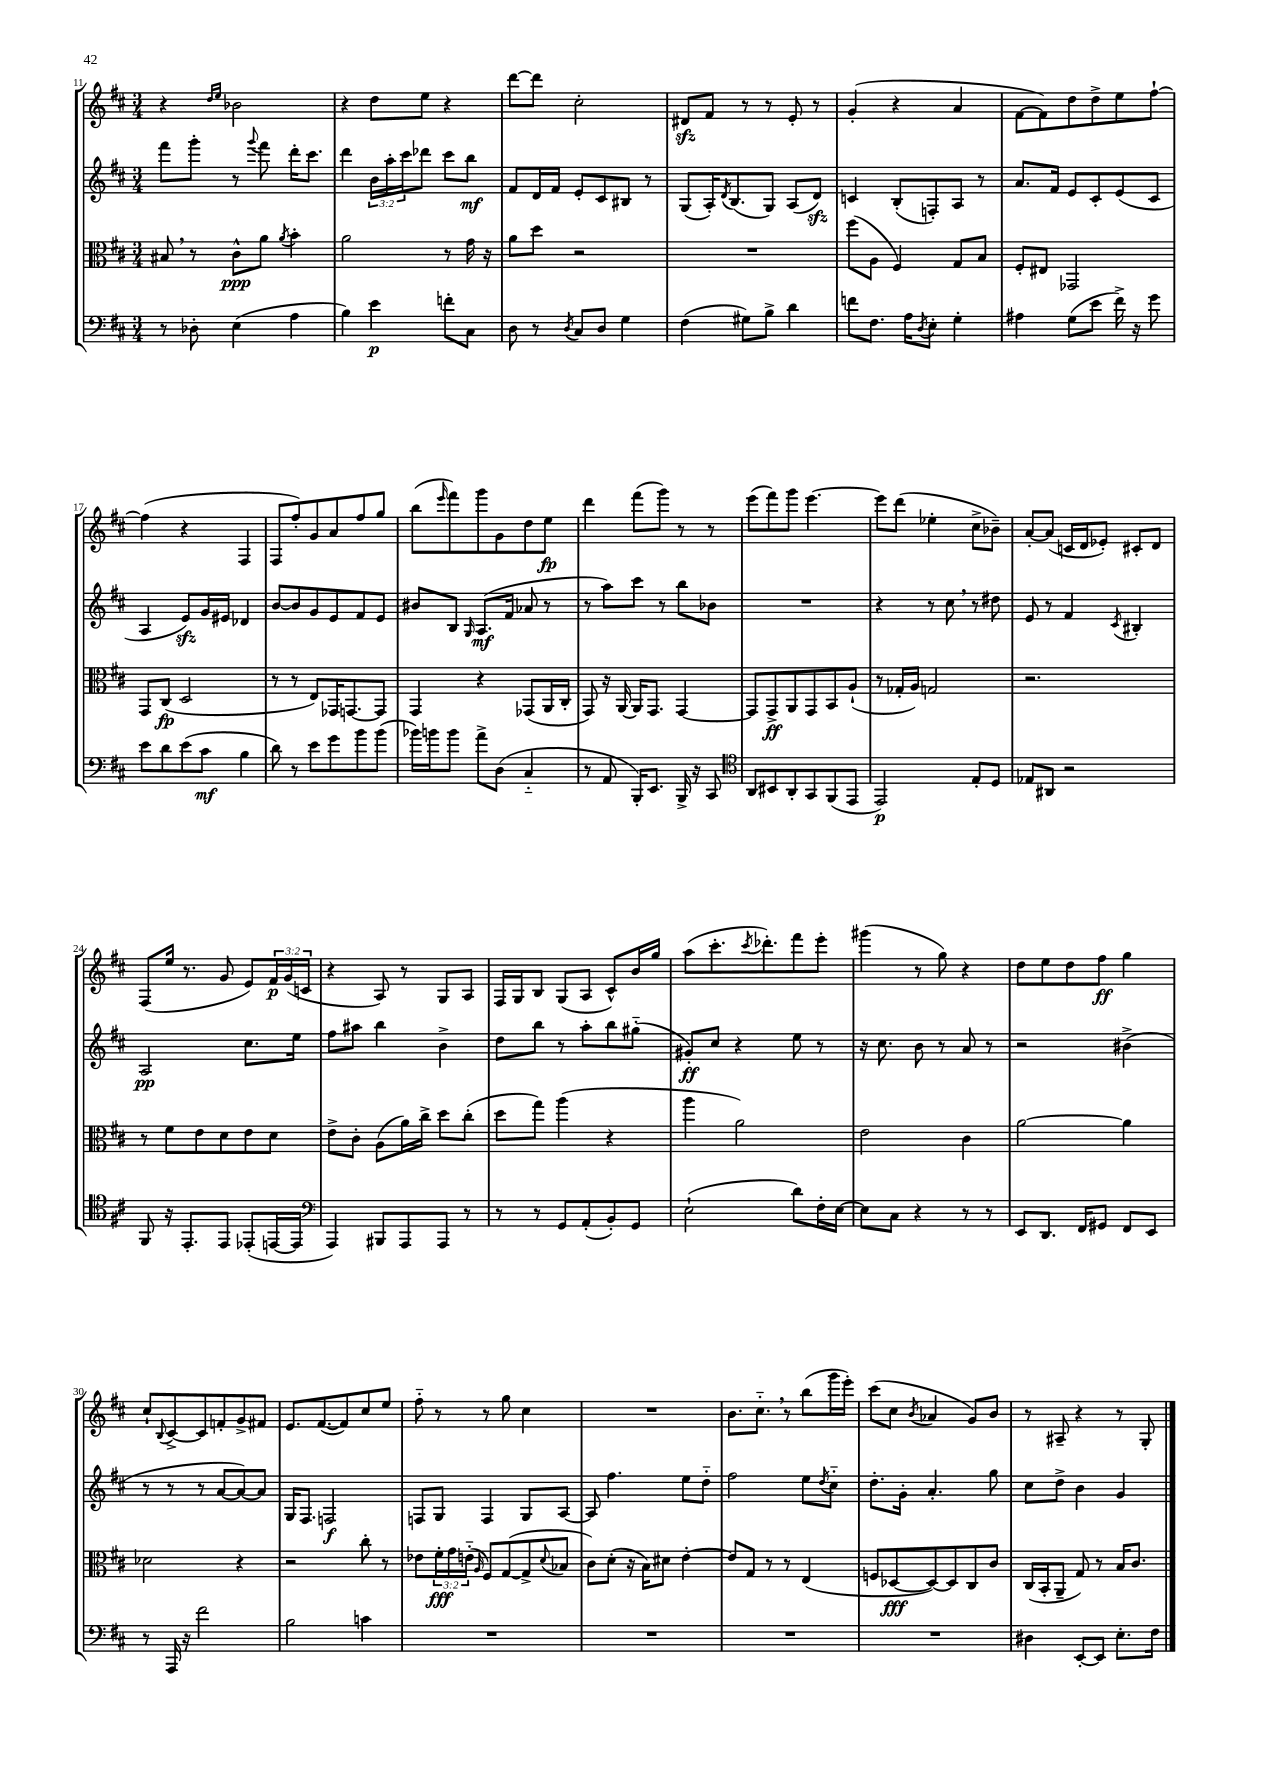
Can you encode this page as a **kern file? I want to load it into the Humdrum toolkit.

**kern	**dynam	**kern	**dynam	**kern	**dynam	**kern	**dynam
*part4	*part4	*part3	*part3	*part2	*part2	*part1	*part1
*staff4	*staff4	*staff3	*staff3	*staff2	*staff2	*staff1	*staff1
*clefF4	*	*clefC3	*	*clefG2	*	*clefG2	*
*k[f#c#]	*	*k[f#c#]	*	*k[f#c#]	*	*k[f#c#]	*
*M3/4	*	*M3/4	*	*M3/4	*	*M3/4	*
=11	=11	=11	=11	=11	=11	=11	=11
8r	.	8B#X,/	.	8fff#\L	.	4r	.
8D-X'\	.	8r	.	8ggg'\J	.	.	.
.	.	.	.	.	.	16qqdd/LL	.
.	.	.	.	.	.	16qqee/JJ	.
(4E\	.	8c#^^\L	ppp	8r	.	2b-X\	.
.	.	.	.	8qqggg/	.	.	.
.	.	8a\J	.	8fff#\	.	.	.
.	.	8qa/	.	.	.	.	.
4A\	.	4b'\	.	16ddd'\KL	.	.	.
.	.	.	.	8.ccc#\J	.	.	.
=12	=12	=12	=12	=12	=12	=12	=12
4B\)	.	2a\	.	4ddd\	.	4r	.
4e\	p	.	.	24b\LL	.	8dd\L	.
.	.	.	.	24aa'\	.	.	.
.	.	.	.	24ccc#\J	.	.	.
.	.	.	.	8ddd-X\J	.	8ee\J	.
8fn'\L	.	8r	.	8ccc#\L	.	4r	.
8C#\J	.	16g\	.	8bb\J	mf	.	.
.	.	16r	.	.	.	.	.
=13	=13	=13	=13	=13	=13	=13	=13
8D\	.	8a\L	.	8f#/L	.	[8ddd\L	.
8r	.	8dd\J	.	16d/L	.	8ddd\J]	.
.	.	.	.	16f#/JJ	.	.	.
8qD/	.	.	.	.	.	.	.
8C#/L	.	2r	.	8e'/L	.	2cc#'\	.
8D/J	.	.	.	8c#/	.	.	.
4G\	.	.	.	8B#X/J	.	.	.
.	.	.	.	8r	.	.	.
=14	=14	=14	=14	=14	=14	=14	=14
(4F#\	.	2.r	.	(8G/L	.	8d#Xzz/L	.
.	.	.	.	16A'/K)	.	8f#/J	.
.	.	.	.	8qd/	.	.	.
.	.	.	.	(8.B/	.	.	.
8G#X\L)	.	.	.	.	.	8r	.
8B^\J	.	.	.	8G/J)	.	8r	.
4d\	.	.	.	(8A/L	.	8e'/	.
.	.	.	.	8dzz/J)	.	8r	.
=15	=15	=15	=15	=15	=15	=15	=15
8fn\L	.	(8ff#\L	.	4cn/	.	(4g'/	.
8.F#\J	.	8A\J	.	.	.	.	.
.	.	4F#/)	.	(8B'/L	.	4r	.
16A\KL	.	.	.	.	.	.	.
8qD/	.	.	.	.	.	.	.
8E'\J	.	.	.	8Fn'/)	.	.	.
4G'\	.	8G/L	.	8A/J	.	4a/	.
.	.	8B/J	.	8r	.	.	.
=16	=16	=16	=16	=16	=16	=16	=16
4A#X\	.	8F#'/L	.	8.a/L	.	[8f#\L	.
.	.	8E#X/J	.	.	.	8f#\])	.
.	.	.	.	16f#/Jk	.	.	.
(8G\L	.	2GG-X/	.	8e/L	.	8dd\	.
8e\J	.	.	.	8c#'/	.	8dd^\	.
16f#^\)	.	.	.	(8e/	.	8ee\	.
16r	.	.	.	.	.	.	.
8g\	.	.	.	8c#/J	.	[8ff#`\J	.
!!LO:LB:g=z
=17	=17	=17	=17	=17	=17	=17	=17
8e\L	.	8GG/L	.	4A/	.	(4ff#\]	.
8d\	.	(8C#/J	fp	.	.	.	.
(8e\	.	2D/	.	8ezz/L)	.	4r	.
8c#\J	mf	.	.	16g/L	.	.	.
.	.	.	.	16e#X/JJ	.	.	.
4B\	.	.	.	4d-X/	.	4F#/	.
=18	=18	=18	=18	=18	=18	=18	=18
8d\)	.	8r	.	[8b/L	.	8F#/L	.
8r	.	8r	.	8b/]	.	8ff#'/)	.
8e\L	.	8E/L)	.	8g/	.	8g/	.
8g\	.	16GG-X/K	.	8e/	.	8a/	.
.	.	[8.GGn/	.	.	.	.	.
8b\	.	.	.	8f#/	.	8ff#/	.
(8b\J	.	8GG/J]	.	8e/J	.	8gg/J	.
=19	=19	=19	=19	=19	=19	=19	=19
16b-X\LL)	.	4GG/	.	8b#X/L	.	(8bb\L	.
16bn\J	.	.	.	.	.	.	.
.	.	.	.	.	.	16qqeee/	.
8b\J	.	.	.	8B/J	.	8fff#\)	.
.	.	.	.	16qqG/	.	.	.
8a^\L	.	4r	.	(8.A/L	mf	8ggg\	.
(8D\J	.	.	.	.	.	8g\	.
.	.	.	.	16f#/Jk	.	.	.
4C#/	.	(8GG-X/L	.	8a-X/	.	8dd\	.
.	.	16AA/L	.	8r	.	8ee\J	fp
.	.	16C#'/JJ	.	.	.	.	.
=20	=20	=20	=20	=20	=20	=20	=20
8r	.	8GG/)	.	8r	.	4ddd\	.
8AA/	.	16r	.	8aa\L)	.	.	.
.	.	[16AA/	.	.	.	.	.
16BBB'/KL)	.	16AA/KL]	.	8ccc#\J	.	(8fff#\L	.
8.EE/J	.	8.GG/J	.	.	.	.	.
.	.	.	.	8r	.	8ggg\J)	.
16BBB^/	.	[4GG/	.	8bb\L	.	8r	.
16r	.	.	.	.	.	.	.
8CC#/	.	.	.	8b-X\J	.	8r	.
=21	=21	=21	=21	=21	=21	=21	=21
*clefC4	*	*	*	*	*	*	*
8AA/L	.	8GG/L]	.	2.r	.	(8eee\L	.
8BB#X/	.	8GG^/	ff	.	.	8fff#\)	.
8AA'/	.	8AA/	.	.	.	8ggg\J	.
8GG/	.	8GG/	.	.	.	[4.eee\	.
(8FF#/	.	8BB/	.	.	.	.	.
8EE/J	.	(8A`/J	.	.	.	.	.
=22	=22	=22	=22	=22	=22	=22	=22
2EE/)	p	8r	.	4r	.	8eee\L]	.
.	.	16G-X'/LL	.	.	.	(8ddd\J	.
.	.	16A/JJ)	.	.	.	.	.
.	.	2Gn/	.	8r	.	4ee-X'\	.
.	.	.	.	8cc#,\	.	.	.
8E'/L	.	.	.	8r	.	8cc#^\L	.
8D/J	.	.	.	8dd#X\	.	8b-X~\J)	.
=23	=23	=23	=23	=23	=23	=23	=23
8E-X/L	.	2.r	.	8e/	.	[8a'/L	.
8AA#X/J	.	.	.	8r	.	(8a/J]	.
2r	.	.	.	4f#/	.	16cn/LL	.
.	.	.	.	.	.	16d/J	.
.	.	.	.	.	.	8e-X'/J)	.
.	.	.	.	8qc#/	.	.	.
.	.	.	.	4B#X'/	.	8c#X'/L	.
.	.	.	.	.	.	8d/J	.
!!LO:LB:g=z
=24	=24	=24	=24	=24	=24	=24	=24
8FF#/	.	8r	.	2A/	pp	(8F#/L	.
16r	.	8f#\L	.	.	.	16ee/Jk	.
8.EE'/L	.	.	.	.	.	8.r	.
.	.	8e\	.	.	.	.	.
8EE/J	.	8d\	.	.	.	8g/	.
(8EE-X'/L	.	8e\	.	8.cc#\L	.	8e/L)	.
[16EEn/L	.	8d\J	.	.	.	24f#/L	p
.	.	.	.	.	.	(24g/	.
16EE/JJ]	.	.	.	16ee\Jk	.	.	.
.	.	.	.	.	.	24cn/JJ	.
=25	=25	=25	=25	=25	=25	=25	=25
*clefF4	*	*	*	*	*	*	*
4AAA/)	.	8e^\L	.	8ff#\L	.	4r	.
.	.	8c#'\J	.	8aa#X\J	.	.	.
8BBB#X/L	.	(8A\L	.	4bb\	.	8A/)	.
8AAA/	.	16a\L)	.	.	.	8r	.
.	.	16cc#^\JJ	.	.	.	.	.
8AAA/J	.	8dd\L	.	4b^\	.	8G/L	.
8r	.	(8cc#'\J	.	.	.	8A/J	.
=26	=26	=26	=26	=26	=26	=26	=26
8r	.	8dd\L	.	8dd\L	.	16F#/LL	.
.	.	.	.	.	.	16G/J	.
8r	.	8gg\J)	.	8bb\J	.	8B/J	.
8GG/L	.	(4aa\	.	8r	.	(8G/L	.
(8AA'/	.	.	.	8aa'\L	.	8A/J	.
8BB'/)	.	4r	.	8bb\	.	8c#^^/L)	.
8GG/J	.	.	.	(8gg#X\J	.	16b/L	.
.	.	.	.	.	.	16gg/JJ	.
=27	=27	=27	=27	=27	=27	=27	=27
(2E`\	.	4aa\	.	8g#X'/L)	ff	(8aa\L	.
.	.	.	.	8cc#/J	.	8.ccc#'\	.
.	.	2a\)	.	4r	.	.	.
.	.	.	.	.	.	8qccc#/	.
.	.	.	.	.	.	8.ddd-X'\)	.
8d\L)	.	.	.	8ee\	.	8fff#\	.
16F#'\L	.	.	.	8r	.	8eee'\J	.
[16E\JJ	.	.	.	.	.	.	.
=28	=28	=28	=28	=28	=28	=28	=28
8E\L]	.	2e\	.	16r	.	(4ggg#X\	.
.	.	.	.	8.cc#\	.	.	.
8C#\J	.	.	.	.	.	.	.
4r	.	.	.	8b\	.	8r	.
.	.	.	.	8r	.	8gg\)	.
8r	.	4c#\	.	8a/	.	4r	.
8r	.	.	.	8r	.	.	.
=29	=29	=29	=29	=29	=29	=29	=29
8EE/L	.	[2a\	.	2r	.	8dd\L	.
8.DD/J	.	.	.	.	.	8ee\	.
.	.	.	.	.	.	8dd\	.
16FF#/KL	.	.	.	.	.	.	.
8GG#X/J	.	.	.	.	.	8ff#\J	ff
8FF#/L	.	4a\]	.	(4b#X^\	.	4gg\	.
8EE/J	.	.	.	.	.	.	.
!!LO:LB:g=z
=30	=30	=30	=30	=30	=30	=30	=30
8r	.	2d-X\	.	8r	.	8cc#`/L	.
.	.	.	.	.	.	8qqB/	.
16AAA/	.	.	.	8r	.	[8c#^/	.
16r	.	.	.	.	.	.	.
2f#\	.	.	.	8r	.	8c#/]	.
.	.	.	.	[8a/L	.	8fn'/	.
.	.	4r	.	8a/_)	.	8g^/	.
.	.	.	.	8a/J]	.	8f#X/J	.
=31	=31	=31	=31	=31	=31	=31	=31
2B\	.	2r	.	16G/KL	.	8.e/L	.
.	.	.	.	8.F#/J	.	.	.
.	.	.	.	.	.	([8.f#/	.
.	.	.	.	2Fn/	f	.	.
.	.	.	.	.	.	8f#/])	.
4cn\	.	8cc#'\	.	.	.	8cc#/	.
.	.	8r	.	.	.	8ee/J	.
=32	=32	=32	=32	=32	=32	=32	=32
2.r	.	8e-X\L	.	8Fn/L	.	8ff#\	.
.	.	24f#'\L	fff	8G/J	.	8r	.
.	.	24g\	.	.	.	.	.
.	.	(24en\JJ	.	.	.	.	.
.	.	16qqA/	.	.	.	.	.
.	.	8F#/L)	.	4F/	.	8r	.
.	.	([8G/	.	.	.	8gg\	.
.	.	8G^/]	.	8G/L	.	4cc#\	.
.	.	8qqd/	.	.	.	.	.
.	.	8B-X/J	.	[8A/J	.	.	.
=33	=33	=33	=33	=33	=33	=33	=33
2.r	.	8c#\L)	.	8A/]	.	2.r	.
.	.	(8d'\J	.	4.ff#\	.	.	.
.	.	16r	.	.	.	.	.
.	.	16B\KL)	.	.	.	.	.
.	.	8d#X\J	.	.	.	.	.
.	.	[4e'\	.	8ee\L	.	.	.
.	.	.	.	8dd\J	.	.	.
=34	=34	=34	=34	=34	=34	=34	=34
2.r	.	8e/L]	.	2ff#\	.	8.b\L	.
.	.	8G/J	.	.	.	.	.
.	.	.	.	.	.	8.cc#,\J	.
.	.	8r	.	.	.	.	.
.	.	8r	.	.	.	8r	.
.	.	(4E/	.	8ee\L	.	(8bb\L	.
.	.	.	.	8qdd/	.	.	.
.	.	.	.	8cc#\J	.	16ggg\L	.
.	.	.	.	.	.	16eee'\JJ)	.
=35	=35	=35	=35	=35	=35	=35	=35
2.r	.	8Fn/L	.	8.dd'\L	.	(8ccc#\L	.
.	.	[8D-X/	fff	.	.	8cc#\J	.
.	.	.	.	16g'\Jk	.	.	.
.	.	.	.	.	.	8qb/	.
.	.	8D-/_)	.	4.a'/	.	4a-X/	.
.	.	8D-/]	.	.	.	.	.
.	.	8C#/	.	.	.	8g/L)	.
.	.	8c#/J	.	8gg\	.	8b/J	.
=36	=36	=36	=36	=36	=36	=36	=36
4D#X\	.	(16C#/LL	.	8cc#\L	.	8r	.
.	.	16BB'/J	.	.	.	.	.
.	.	8AA~/J	.	8dd^\J	.	8A#X~/	.
[8EE'/L	.	8G/)	.	4b\	.	4r	.
8EE/J]	.	8r	.	.	.	.	.
8.E'\L	.	16B/KL	.	4g/	.	8r	.
.	.	8.c#/J	.	.	.	.	.
.	.	.	.	.	.	8G'/	.
16F#\Jk	.	.	.	.	.	.	.
==	==	==	==	==	==	==	==
*-	*-	*-	*-	*-	*-	*-	*-
